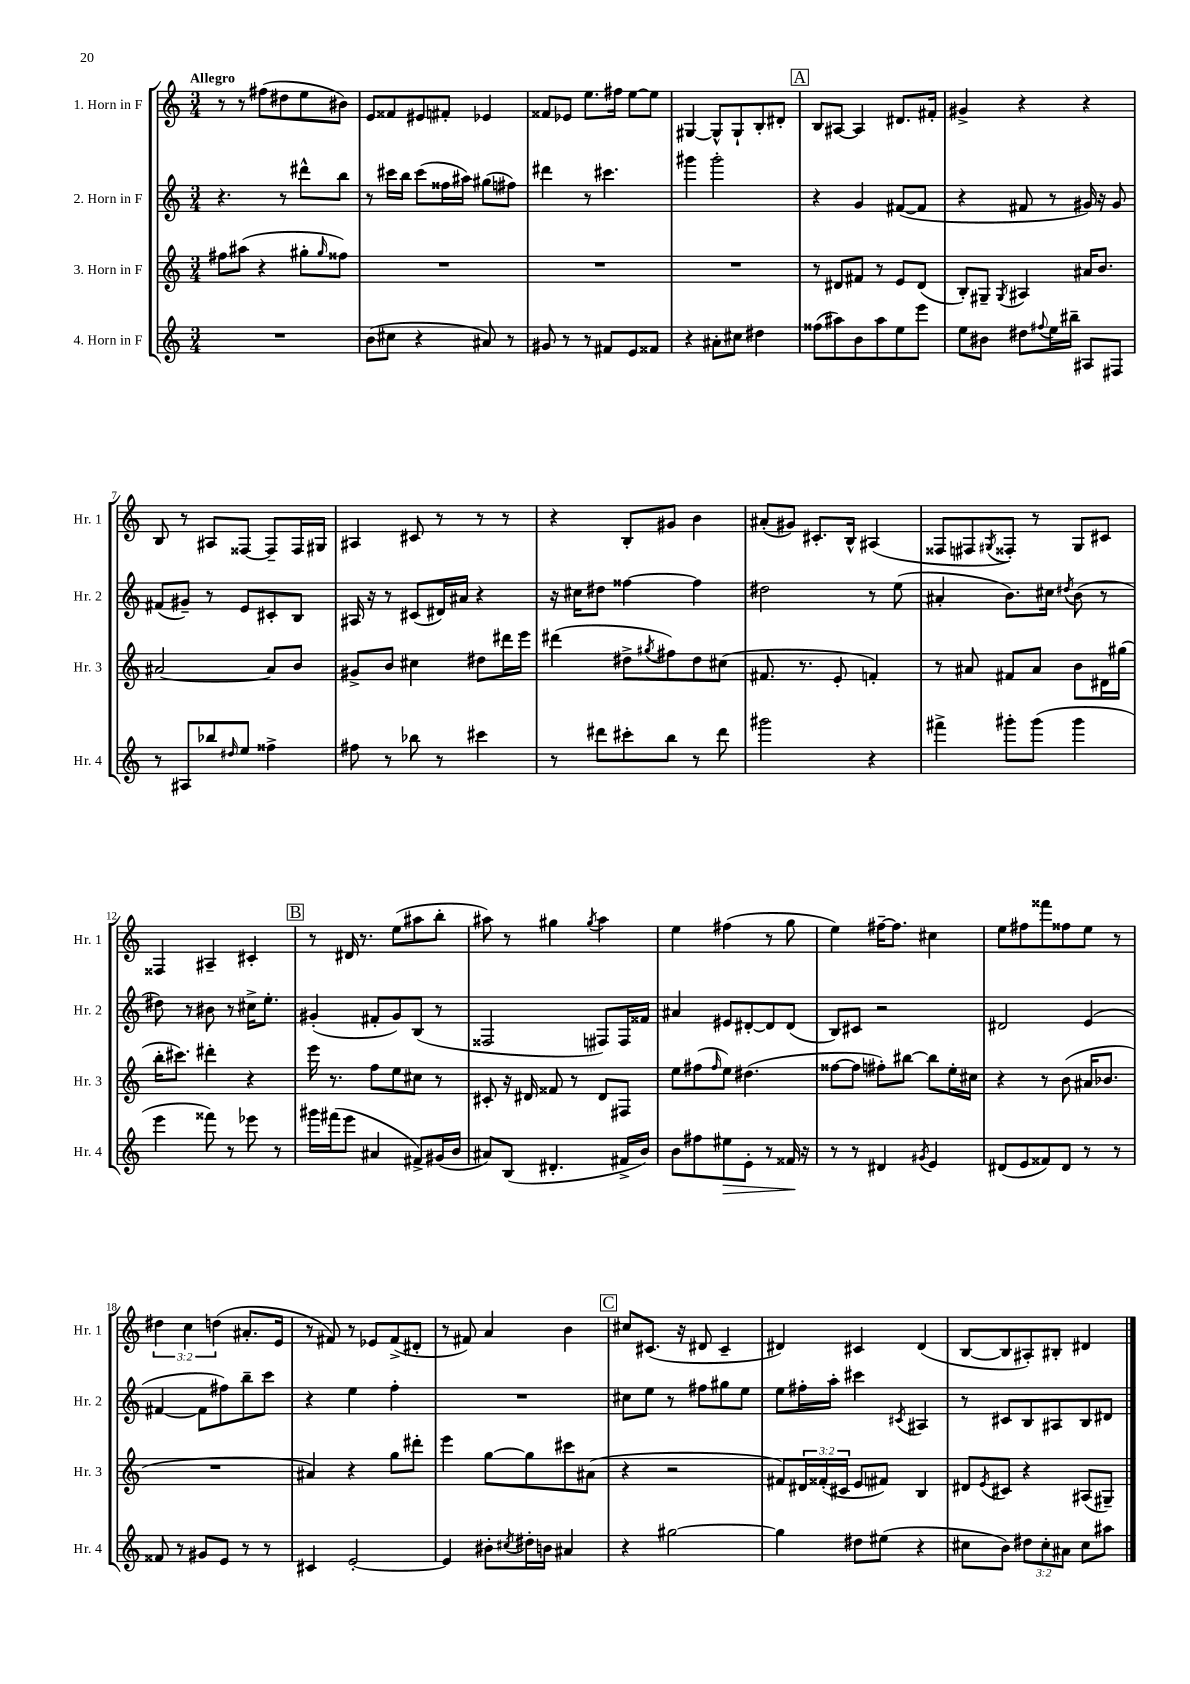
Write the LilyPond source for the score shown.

<<
\new StaffGroup <<
\new Staff = "s0" \with { instrumentName = "1. Horn in F" shortInstrumentName = "Hr. 1" } {
    \clef treble \key c \major \numericTimeSignature \time 3/4 \override Staff.TupletNumber.text = #tuplet-number::calc-fraction-text \tempo "Allegro"
    r8 r8 fis''8( dis''8 e''8 bis'8) |
    e'8 fisis'8 eis'8 fis'8-. ees'4 |
    fisis'8 ees'8 e''8. fis''16 e''8~ e''8 |
    gis4~ gis8-^ gis8-! b8-. dis'8-. |
    \mark \markup { \box "A" } b8 ais8~ ais4 dis'8. fis'16-. |
    gis'4-> r4 r4 |
    b8 r8 ais8 fisis8~ fisis8-- fisis16 gis16 |
    ais4 cis'8 r8 r8 r8 |
    r4 b8-. gis'8 b'4 |
    ais'8-.( gis'8) cis'8.-. b16-^ ais4( |
    fisis8 fis8 \acciaccatura { gis8 } fisis8-.) r8 gis8 cis'8 |
    fisis4 ais4-- cis'4-. |
    \mark \markup { \box "B" } r8 dis'16 r8. e''8( ais''8 b''8-. |
    ais''8) r8 gis''4 \acciaccatura { gis''8 } ais''4 |
    e''4 fis''4( r8 g''8 |
    e''4) fis''16~-- fis''8. cis''4 |
    e''8 fis''8 fisis'''8 fisis''8 e''8 r8 |
    \tuplet 3/2 { dis''4 c''4 d''4( } ais'8.-. e'16 |
    r8 fis'8) r8 ees'8 fis'8->( dis'8-. |
    r8 fis'8) a'4 b'4 |
    \mark \markup { \box "C" } cis''8 cis'8.( r16 dis'8 cis'4-- |
    dis'4) cis'4 dis'4( |
    b8~ b8 ais8-.) bis8-. dis'4 \bar "|." |
}
\new Staff = "s1" \with { instrumentName = "2. Horn in F" shortInstrumentName = "Hr. 2" } {
    \clef treble \key c \major \numericTimeSignature \time 3/4
    r4. r8 dis'''8-^ b''8 |
    r8 cis'''16 b''16 cis'''8( fisis''16 ais''16) gis''8( fis''8) |
    dis'''4 r8 cis'''4. |
    gis'''4 gis'''2-. |
    \mark \markup { \box "A" } r4 g'4 fis'8~( fis'8 |
    r4 fis'8 r8 gis'16) r16 gis'8 |
    fis'8( gis'8--) r8 e'8 cis'8-. b8 |
    ais16 r16 r8 cis'8( dis'16) ais'16 r4 |
    r16 cis''16 dis''8 fisis''4~ fisis''4 |
    dis''2 r8 e''8( |
    ais'4-. b'8.) cis''16 \acciaccatura { dis''8 } b'8( r8 |
    dis''8) r8 bis'8 r8 cis''16-> e''8.-. |
    \mark \markup { \box "B" } gis'4-.( fis'8-. gis'8) b8( r8 |
    fisis2 fis8) fis16 fisis'16 |
    ais'4 eis'8 dis'8~-. dis'8 dis'8( |
    b8) cis'8 r2 |
    dis'2 e'4( |
    fis'4~ fis'8 fis''8) b''8-- c'''8 |
    r4 e''4 f''4-. |
    R2. |
    \mark \markup { \box "C" } cis''8 e''8 r8 fis''8 gis''8 e''8 |
    e''8 fis''16-. a''16-. cis'''4 \acciaccatura { cis'8 } ais4 |
    r8 cis'8 b8 ais8 b8 dis'8 \bar "|." |
}
\new Staff = "s2" \with { instrumentName = "3. Horn in F" shortInstrumentName = "Hr. 3" } {
    \clef treble \key c \major \numericTimeSignature \time 3/4 \override Staff.TupletNumber.text = #tuplet-number::calc-fraction-text
    fis''8 ais''8( r4 gis''8-. \grace { gis''16 } fisis''8) |
    R2. |
    R2. |
    R2. |
    \mark \markup { \box "A" } r8 dis'8 fis'8 r8 e'8 dis'8( |
    b8-.) gis8-- \acciaccatura { gis8 } ais4 ais'16 b'8. |
    ais'2~ ais'8 b'8 |
    gis'8-> b'8 cis''4 dis''8 dis'''16 e'''16 |
    dis'''4( dis''8-> \acciaccatura { gis''8 } fis''8) dis''8 cis''8( |
    fis'8. r8. e'8-. f'4-.) |
    r8 ais'8 fis'8 ais'8 b'8 dis'16 gis''16( |
    b''16-. cis'''8.) dis'''4-. r4 |
    \mark \markup { \box "B" } e'''16 r8. f''8 e''8 cis''8 r8 |
    cis'8-. r16 dis'16 fisis'8 r8 dis'8 fis8 |
    e''8 fis''8( \grace { fis''16 } e''8) dis''4.( |
    fisis''8~ fisis''8 fis''8-.) bis''8~ bis''8 e''16-. cis''16 |
    r4 r8 b'8( ais'16 bes'8. |
    R2. |
    ais'4) r4 g''8 dis'''8-. |
    e'''4 g''8~ g''8 cis'''8 ais'8( |
    \mark \markup { \box "C" } r4 r2 |
    fis'8) \tuplet 3/2 { dis'16 fisis'16-.( cis'16 } e'8 fis'8) b4 |
    dis'8 \acciaccatura { e'8 } cis'8 r4 ais8( gis8--) \bar "|." |
}
\new Staff = "s3" \with { instrumentName = "4. Horn in F" shortInstrumentName = "Hr. 4" } {
    \clef treble \key c \major \numericTimeSignature \time 3/4 \override Staff.TupletNumber.text = #tuplet-number::calc-fraction-text
    R2. |
    b'8( cis''8 r4 ais'8) r8 |
    gis'8 r8 r8 fis'8 e'8 fisis'8 |
    r4 ais'8-. cis''8 dis''4 |
    \mark \markup { \box "A" } fisis''8( ais''8) b'8 ais''8 e''8 e'''8 |
    e''8 bis'8 dis''8 \appoggiatura { fis''8 } e''16 bis''16-- ais8 fis8 |
    r8 ais8 bes''8 \grace { dis''16 } e''8 fisis''4-> |
    fis''8 r8 bes''8 r8 cis'''4 |
    r8 dis'''8 cis'''8-. b''8 r8 dis'''8 |
    gis'''2 r4 |
    fis'''4-> gis'''8-. gis'''8( gis'''4 |
    e'''4 fisis'''8) r8 ees'''8 r8 |
    \mark \markup { \box "B" } gis'''16 fis'''16( e'''8 ais'4 fis'8->) gis'16( b'16 |
    ais'8) b8( dis'4.-. fis'16-> b'16) |
    b'8 fis''8 eis''8\> e'8-. r8 fisis'16\! r16 |
    r8 r8 dis'4 \acciaccatura { gis'8 } e'4 |
    dis'8( e'8 fisis'8) dis'8 r8 r8 |
    fisis'8 r8 gis'8 e'8 r8 r8 |
    cis'4 e'2~-. |
    e'4 bis'8-. \acciaccatura { cis''8 } dis''16-. b'16 ais'4 |
    \mark \markup { \box "C" } r4 gis''2~ |
    gis''4 dis''8 eis''8( r4 |
    cis''8 b'8) \tuplet 3/2 { dis''8 cis''8-. ais'8 } cis''8 ais''8 \bar "|." |
}
>>
>>
